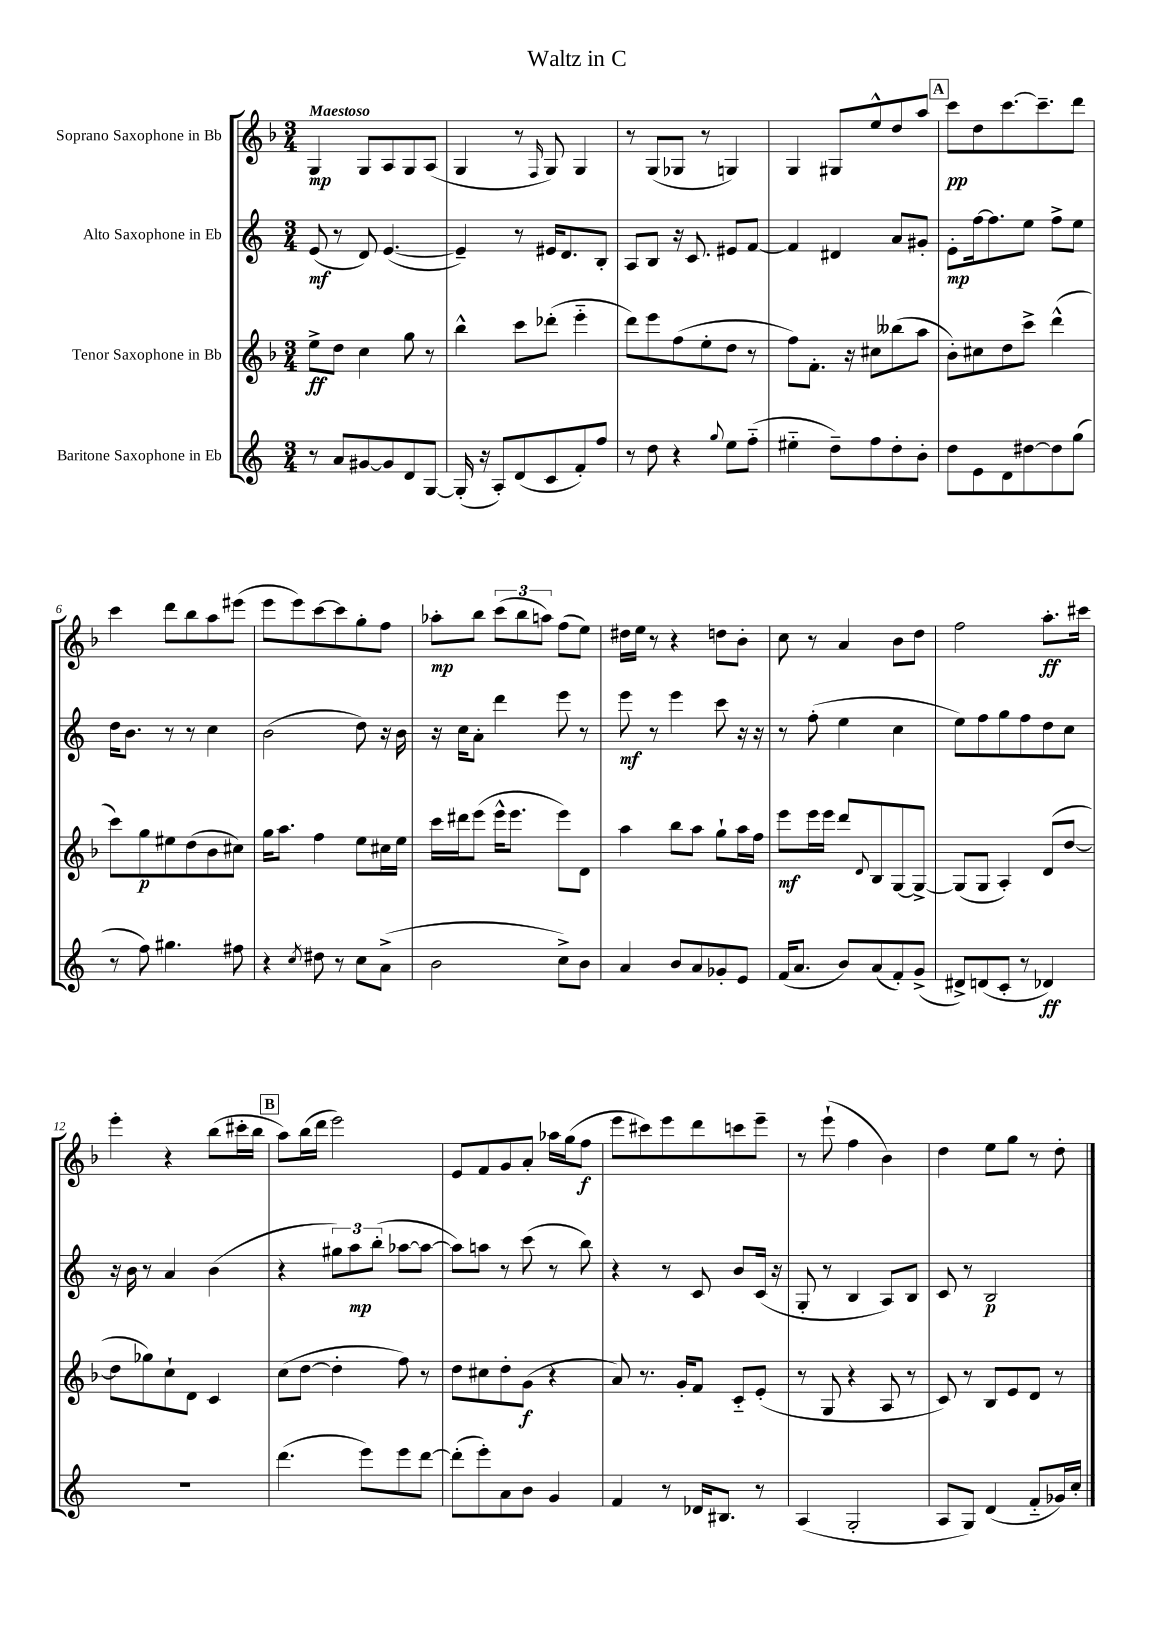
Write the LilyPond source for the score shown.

\header { title = "Waltz in C" }
<<
\new StaffGroup <<
\new Staff = "s0" \with { instrumentName = "Soprano Saxophone in Bb" } {
    \clef treble \key f \major \numericTimeSignature \time 3/4 \tempo "Maestoso"
    g4\mp g8 a8 g8 a8( |
    g4 r8 \grace { f16 } g8) g4 |
    r8 g8( ges8 r8 g4) |
    g4 gis8 e''8-^ d''8 a''8 |
    \mark \markup { \box "A" } c'''8\pp d''8 c'''8.~ c'''8.-- d'''8 |
    c'''4 d'''8 bes''8 a''8 eis'''8( |
    e'''8 e'''8) c'''8~ c'''8 g''8-. f''8 |
    aes''8-.\mp bes''8 \tuplet 3/2 { c'''8( bes''8 a''8) } f''8( e''8) |
    dis''16 e''16 r8 r4 d''8 bes'8-. |
    c''8 r8 a'4 bes'8 d''8 |
    f''2 a''8.-.\ff cis'''16 |
    e'''4-. r4 bes''8( cis'''16-. bes''16 |
    \mark \markup { \box "B" } a''8) bes''16( d'''16 e'''2) |
    e'8 f'8 g'8 a'8-. aes''16 g''16( f''8\f |
    e'''8 cis'''8) e'''8 d'''8 c'''8 e'''8-- |
    r8 e'''8-!( f''4 bes'4) |
    d''4 e''8 g''8 r8 d''8-. \bar "|." |
}
\new Staff = "s1" \with { instrumentName = "Alto Saxophone in Eb" } {
    \clef treble \key c \major \numericTimeSignature \time 3/4
    e'8\mf( r8 d'8) e'4.~( |
    e'4--) r8 eis'16 d'8. b8-. |
    a8 b8 r16 c'8. eis'8 f'8~ |
    f'4 dis'4 a'8 gis'8-. |
    \mark \markup { \box "A" } e'8-.\mp f''16~ f''8. e''8 f''8-> e''8 |
    d''16 b'8. r8 r8 c''4 |
    b'2( d''8) r16 b'16 |
    r16 c''16 a'8-. d'''4 e'''8 r8 |
    e'''8\mf r8 e'''4 c'''8 r16 r16 |
    r8 f''8-.( e''4 c''4 |
    e''8) f''8 g''8 f''8 d''8 c''8 |
    r16 b'16 r8 a'4 b'4( |
    \mark \markup { \box "B" } r4 \tuplet 3/2 { gis''8) a''8\mp b''8-.( } aes''8~ aes''8~ |
    aes''8) a''8 r8 c'''8( r8 b''8) |
    r4 r8 c'8 b'8 c'16( r16 |
    g8-. r8 b4 a8) b8 |
    c'8 r8 b2\p \bar "|." |
}
\new Staff = "s2" \with { instrumentName = "Tenor Saxophone in Bb" } {
    \clef treble \key f \major \numericTimeSignature \time 3/4
    e''8->\ff d''8 c''4 g''8 r8 |
    bes''4-^ c'''8 des'''8-.( e'''4-_ |
    d'''8) e'''8 f''8( e''8-. d''8 r8 |
    f''8) f'8.-. r16 cis''8 beses''8( a''8 |
    \mark \markup { \box "A" } bes'8-.) cis''8 d''8 c'''8-> d'''4-^( |
    c'''8) g''8\p eis''8 d''8( bes'8 cis''8) |
    g''16 a''8. f''4 e''8 cis''16 e''16 |
    c'''16 dis'''16 e'''8( e'''16-^ e'''8. e'''8) d'8 |
    a''4 bes''8 a''8 g''8-! a''16 f''16 |
    e'''8\mf e'''16 e'''16 d'''8 \appoggiatura { d'8 } bes8 g8~ g8~-> |
    g8( g8 a4-.) d'8( d''8~ |
    d''8 ges''8) c''8-! d'8 c'4 |
    \mark \markup { \box "B" } c''8( d''8~ d''4-. f''8) r8 |
    d''8 cis''8 d''8-. g'8\f( r4 |
    a'8) r8. g'16-. f'8 c'8-_ e'8-.( |
    r8 g8 r4 a8 r8 |
    c'8) r8 bes8 e'8 d'8 r8 \bar "|." |
}
\new Staff = "s3" \with { instrumentName = "Baritone Saxophone in Eb" } {
    \clef treble \key c \major \numericTimeSignature \time 3/4
    r8 a'8 gis'8~ gis'8 d'8 g8~ |
    g16-.( r16 a8-.) d'8( c'8 f'8-.) f''8 |
    r8 d''8 r4 \appoggiatura { g''8 } e''8 f''8-_( |
    eis''4-_ d''8--) f''8 d''8-. b'8-. |
    \mark \markup { \box "A" } d''8 e'8 d'8 dis''8~ dis''8 g''8( |
    r8 f''8) gis''4. fis''8 |
    r4 \acciaccatura { c''8 } dis''8 r8 c''8 a'8->( |
    b'2 c''8->) b'8 |
    a'4 b'8 a'8 ges'8-. e'8 |
    f'16( a'8. b'8) a'8( f'8-.) g'8->( |
    dis'8->) d'8( c'8-. r8 des'4\ff) |
    R2. |
    \mark \markup { \box "B" } d'''4.( e'''8) e'''8 d'''8~ |
    d'''8-.( e'''8-.) a'8 b'8 g'4 |
    f'4 r8 des'16 bis8. r8 |
    a4( g2-. |
    a8 g8) d'4( f'8-_ ges'16) c''16-. \bar "|." |
}
>>
>>
